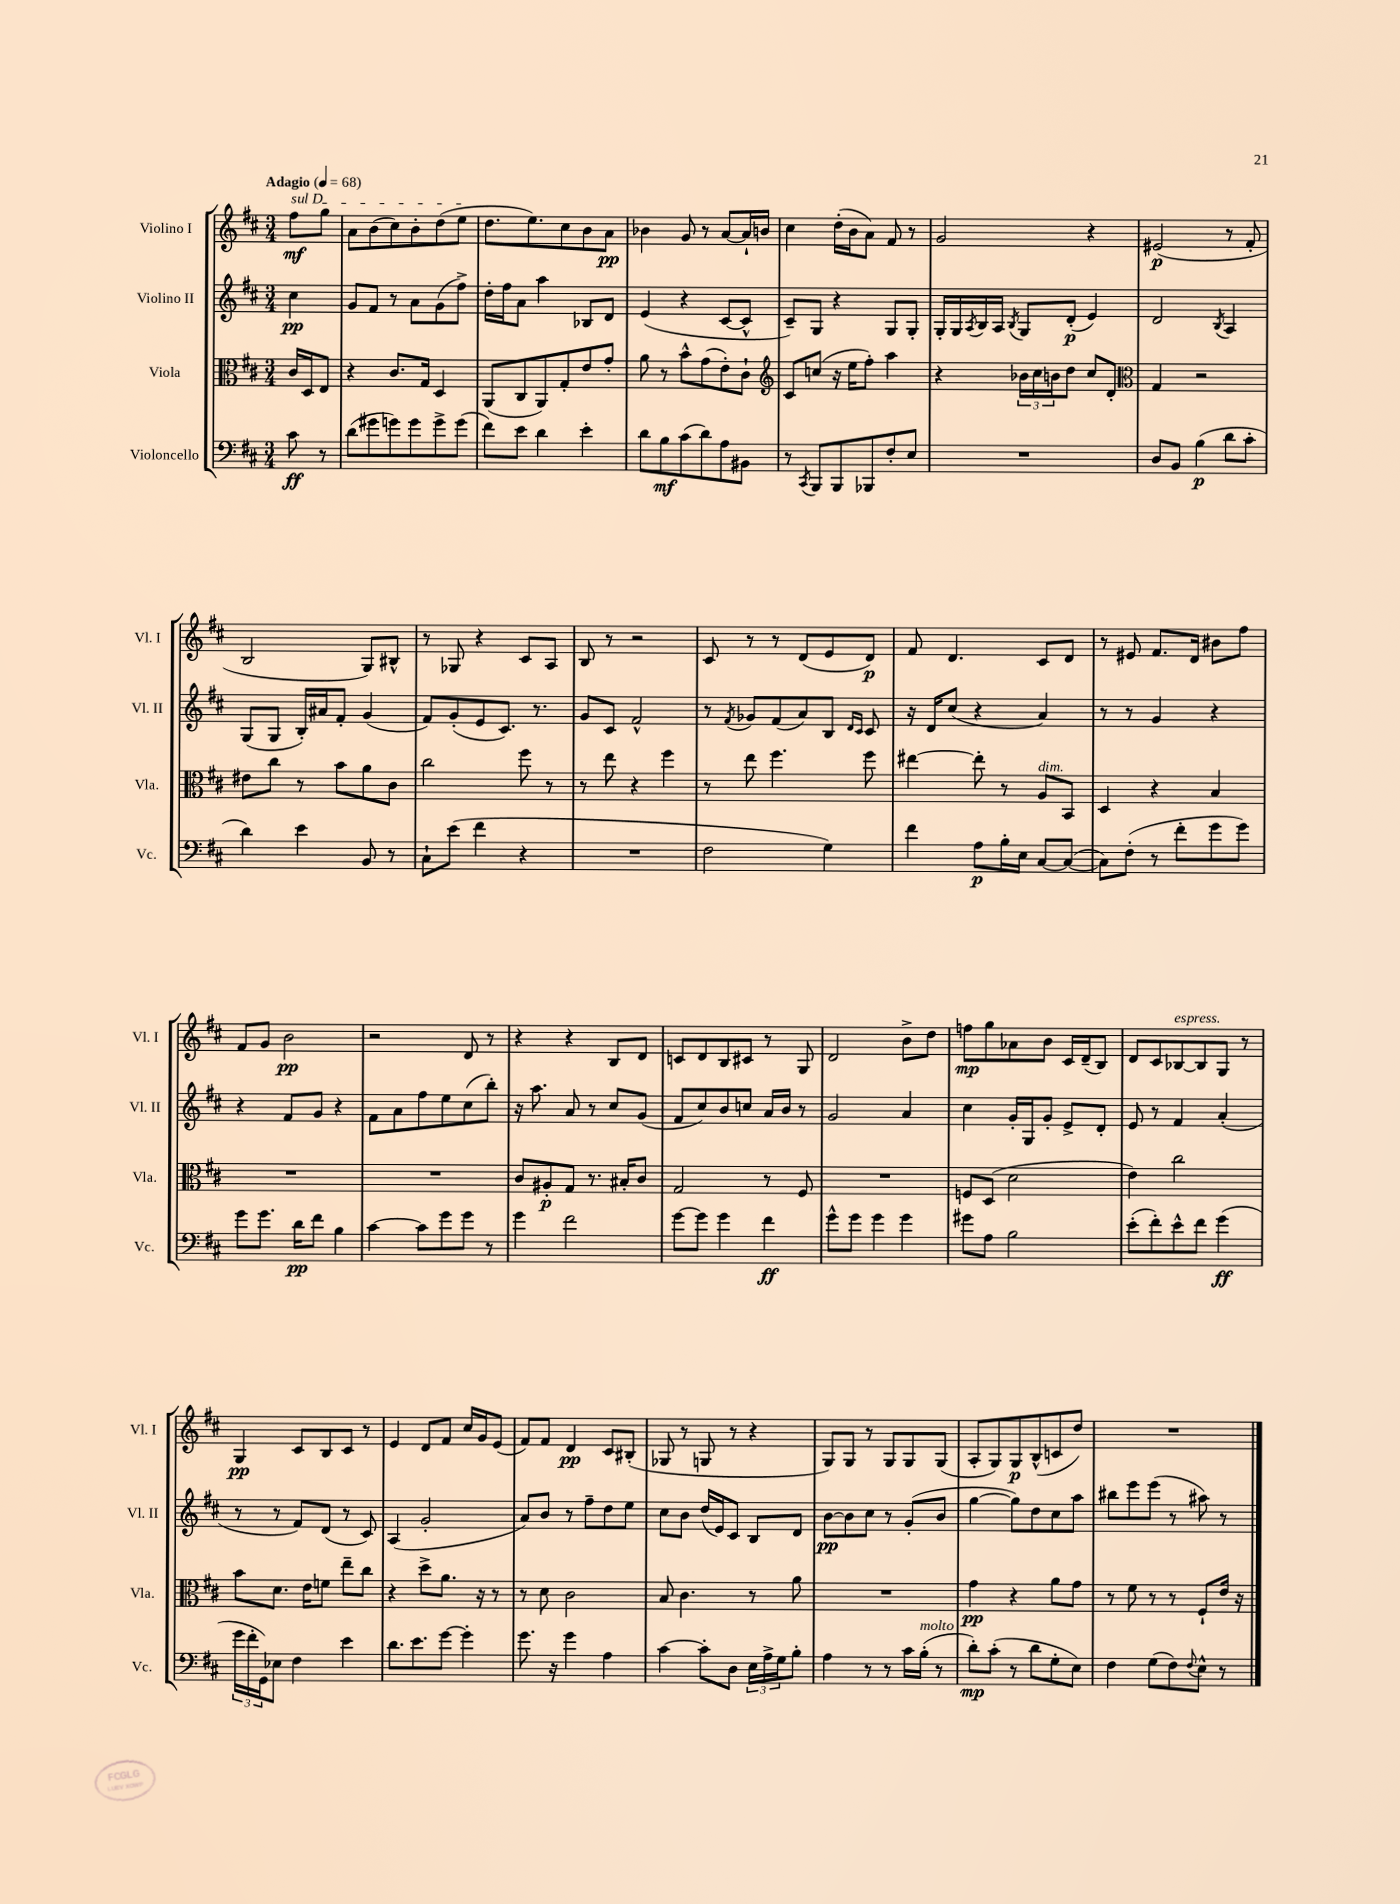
<<
\new StaffGroup <<
\new Staff = "s0" \with { instrumentName = "Violino I" shortInstrumentName = "Vl. I" } {
    \clef treble \key d \major \numericTimeSignature \time 3/4 \partial 4 \tempo "Adagio" 4 = 68
    \once \override TextSpanner.bound-details.left.text = \markup { \italic "sul D" } fis''8\mf\startTextSpan g''8 |
    a'8 b'8( cis''8) b'8-. d''8( e''8\stopTextSpan |
    d''8. e''8.) cis''8 b'8 a'8\pp |
    bes'4 g'8 r8 a'8~ a'16-! b'16 |
    cis''4 d''16-.( b'16 a'8) fis'8 r8 |
    g'2 r4 |
    eis'2\p( r8 fis'8-. |
    b2 g8) bis8-^ |
    r8 ges8 r4 cis'8 a8 |
    b8 r8 r2 |
    cis'8 r8 r8 d'8( e'8 d'8\p) |
    fis'8 d'4. cis'8 d'8 |
    r8 eis'8 fis'8. d'16 bis'8 fis''8 |
    fis'8 g'8 b'2\pp |
    r2 d'8 r8 |
    r4 r4 b8 d'8 |
    c'8 d'8 b8 cis'8 r8 g8 |
    d'2 b'8-> d''8 |
    f''8\mp g''8 aes'8 b'8 cis'16 d'16--( b8) |
    d'8 cis'8 bes8~^\markup { \italic "espress." } bes8 g8 r8 |
    g4\pp cis'8 b8 cis'8 r8 |
    e'4 d'8 fis'8 cis''16 g'16 e'8( |
    fis'8) fis'8 d'4\pp cis'8 bis8-.( |
    ges8 r8 g8 r8 r4 |
    g8) g8 r8 g8 g8 g8( |
    a8-. g8) g8\p b8-^( c'8 d''8) |
    R2. \bar "|." |
}
\new Staff = "s1" \with { instrumentName = "Violino II" shortInstrumentName = "Vl. II" } {
    \clef treble \key d \major \numericTimeSignature \time 3/4 \partial 4
    cis''4\pp |
    g'8 fis'8 r8 a'8 g'8( fis''8->) |
    d''16-. fis''16 a'8 a''4 bes8 d'8 |
    e'4( r4 cis'8~ cis'8-^ |
    cis'8--) g8 r4 g8 g8-. |
    g16-. g16 \acciaccatura { a8 } b16 a16 \acciaccatura { b8 } g8 d'8-.\p( e'4) |
    d'2 \acciaccatura { b8 } a4 |
    g8( g8 b16-.) ais'16 fis'8-. g'4( |
    fis'8) g'8-.( e'8 cis'8.) r8. |
    g'8 cis'8 fis'2-^ |
    r8 \acciaccatura { fis'8 } ges'8 fis'8( a'8) b8 \grace { d'16 cis'16 } cis'8 |
    r16 d'16 cis''8( r4 a'4) |
    r8 r8 g'4 r4 |
    r4 fis'8 g'8 r4 |
    fis'8 a'8 fis''8 e''8 cis''8( b''8-.) |
    r16 a''8. a'8 r8 cis''8 g'8( |
    fis'8 cis''8) b'8 c''8 a'16 b'16 r8 |
    g'2 a'4 |
    cis''4 g'16-. g16 g'8-. e'8-> d'8-. |
    e'8 r8 fis'4 a'4-.( |
    r8 r8 fis'8) d'8( r8 cis'8) |
    a4( g'2-. |
    a'8) b'8 r8 fis''8-- d''8 e''8 |
    cis''8 b'8 d''16( e'16) cis'8 b8 d'8 |
    b'8~\pp b'8 cis''8 r8 g'8-.( b'8 |
    g''4~ g''8) d''8 cis''8 a''8 |
    bis''8 e'''8 e'''8( r8 ais''8) r8 \bar "|." |
}
\new Staff = "s2" \with { instrumentName = "Viola" shortInstrumentName = "Vla." } {
    \clef alto \key d \major \numericTimeSignature \time 3/4 \partial 4
    cis'16 d16 e8 |
    r4 cis'8. g16 d4 |
    a,8( cis8 a,8) g8-. e'8 g'8-. |
    a'8 r8 b'8-^ g'8( e'8-.) cis'8-! |
    \clef treble cis'8 c''8( r16 e''16 fis''8-.) a''4 |
    r4 \tuplet 3/2 { bes'16 cis''16 b'16 } d''8 cis''8 d'8-. |
    \clef alto g4 r2 |
    eis'8 cis''8 r8 b'8 a'8 cis'8 |
    cis''2 fis''8 r8 |
    r8 e''8 r4 fis''4 |
    r8 e''8 fis''4. fis''8 |
    eis''4~ eis''8-. r8 a8^\markup { \italic "dim." } b,8 |
    d4 r4 b4 |
    R2. |
    R2. |
    cis'8 ais8-.\p g8 r8. bis16-. cis'8 |
    g2 r8 fis8 |
    R2. |
    f8 d8( d'2 |
    e'4) cis''2 |
    b'8 d'8. e'16 f'8 e''8-- cis''8 |
    r4 d''8-> a'8. r16 r8 |
    r8 d'8 cis'2 |
    b8 cis'4. r8 a'8 |
    R2. |
    g'4\pp r4 a'8 g'8 |
    r8 fis'8 r8 r8 fis8-! e'16 r16 \bar "|." |
}
\new Staff = "s3" \with { instrumentName = "Violoncello" shortInstrumentName = "Vc." } {
    \clef bass \key d \major \numericTimeSignature \time 3/4 \partial 4
    cis'8\ff r8 |
    d'8( gis'8 g'8) g'8 g'8-> g'8( |
    fis'8) e'8 d'4 e'4-. |
    d'8 b8\mf cis'8( d'8) a8 bis,8 |
    r8 \acciaccatura { cis,8 } b,,8 b,,8 bes,,8 fis8-. e8 |
    R2. |
    d8 b,8 b4\p( d'8 cis'8-. |
    d'4) e'4 b,8 r8 |
    cis8-! e'8( fis'4 r4 |
    R2. |
    fis2 g4) |
    fis'4 a8\p b16-. e16 cis8~ cis8~( |
    cis8) fis8-.( r8 fis'8-. g'8 g'8) |
    g'8 g'8. d'16\pp fis'8 b4 |
    cis'4~ cis'8 g'8 g'8 r8 |
    g'4 fis'2 |
    g'8~ g'8 g'4 fis'4\ff |
    g'8-^ g'8 g'4 g'4 |
    gis'8 a8 b2 |
    e'8-.( fis'8-.) e'8-^ fis'8 g'4\ff( |
    \tuplet 3/2 { g'16 fis'16-. g,16) } ees8 fis4 e'4 |
    d'8. e'8. g'8~ g'4-. |
    g'8. r16 g'4 a4 |
    cis'4~ cis'8-. d8 \tuplet 3/2 { e16 a16-> g16 } b8-. |
    a4 r8 r8 cis'16 b16-.^\markup { \italic "molto" }( r8 |
    d'8-.\mp) cis'8-.( r8 d'8 g8-. e8) |
    fis4 g8( fis8) \appoggiatura { fis8 } e8-^ r8 \bar "|." |
}
>>
>>
\layout { \context { \Score \remove "Bar_number_engraver" } }
